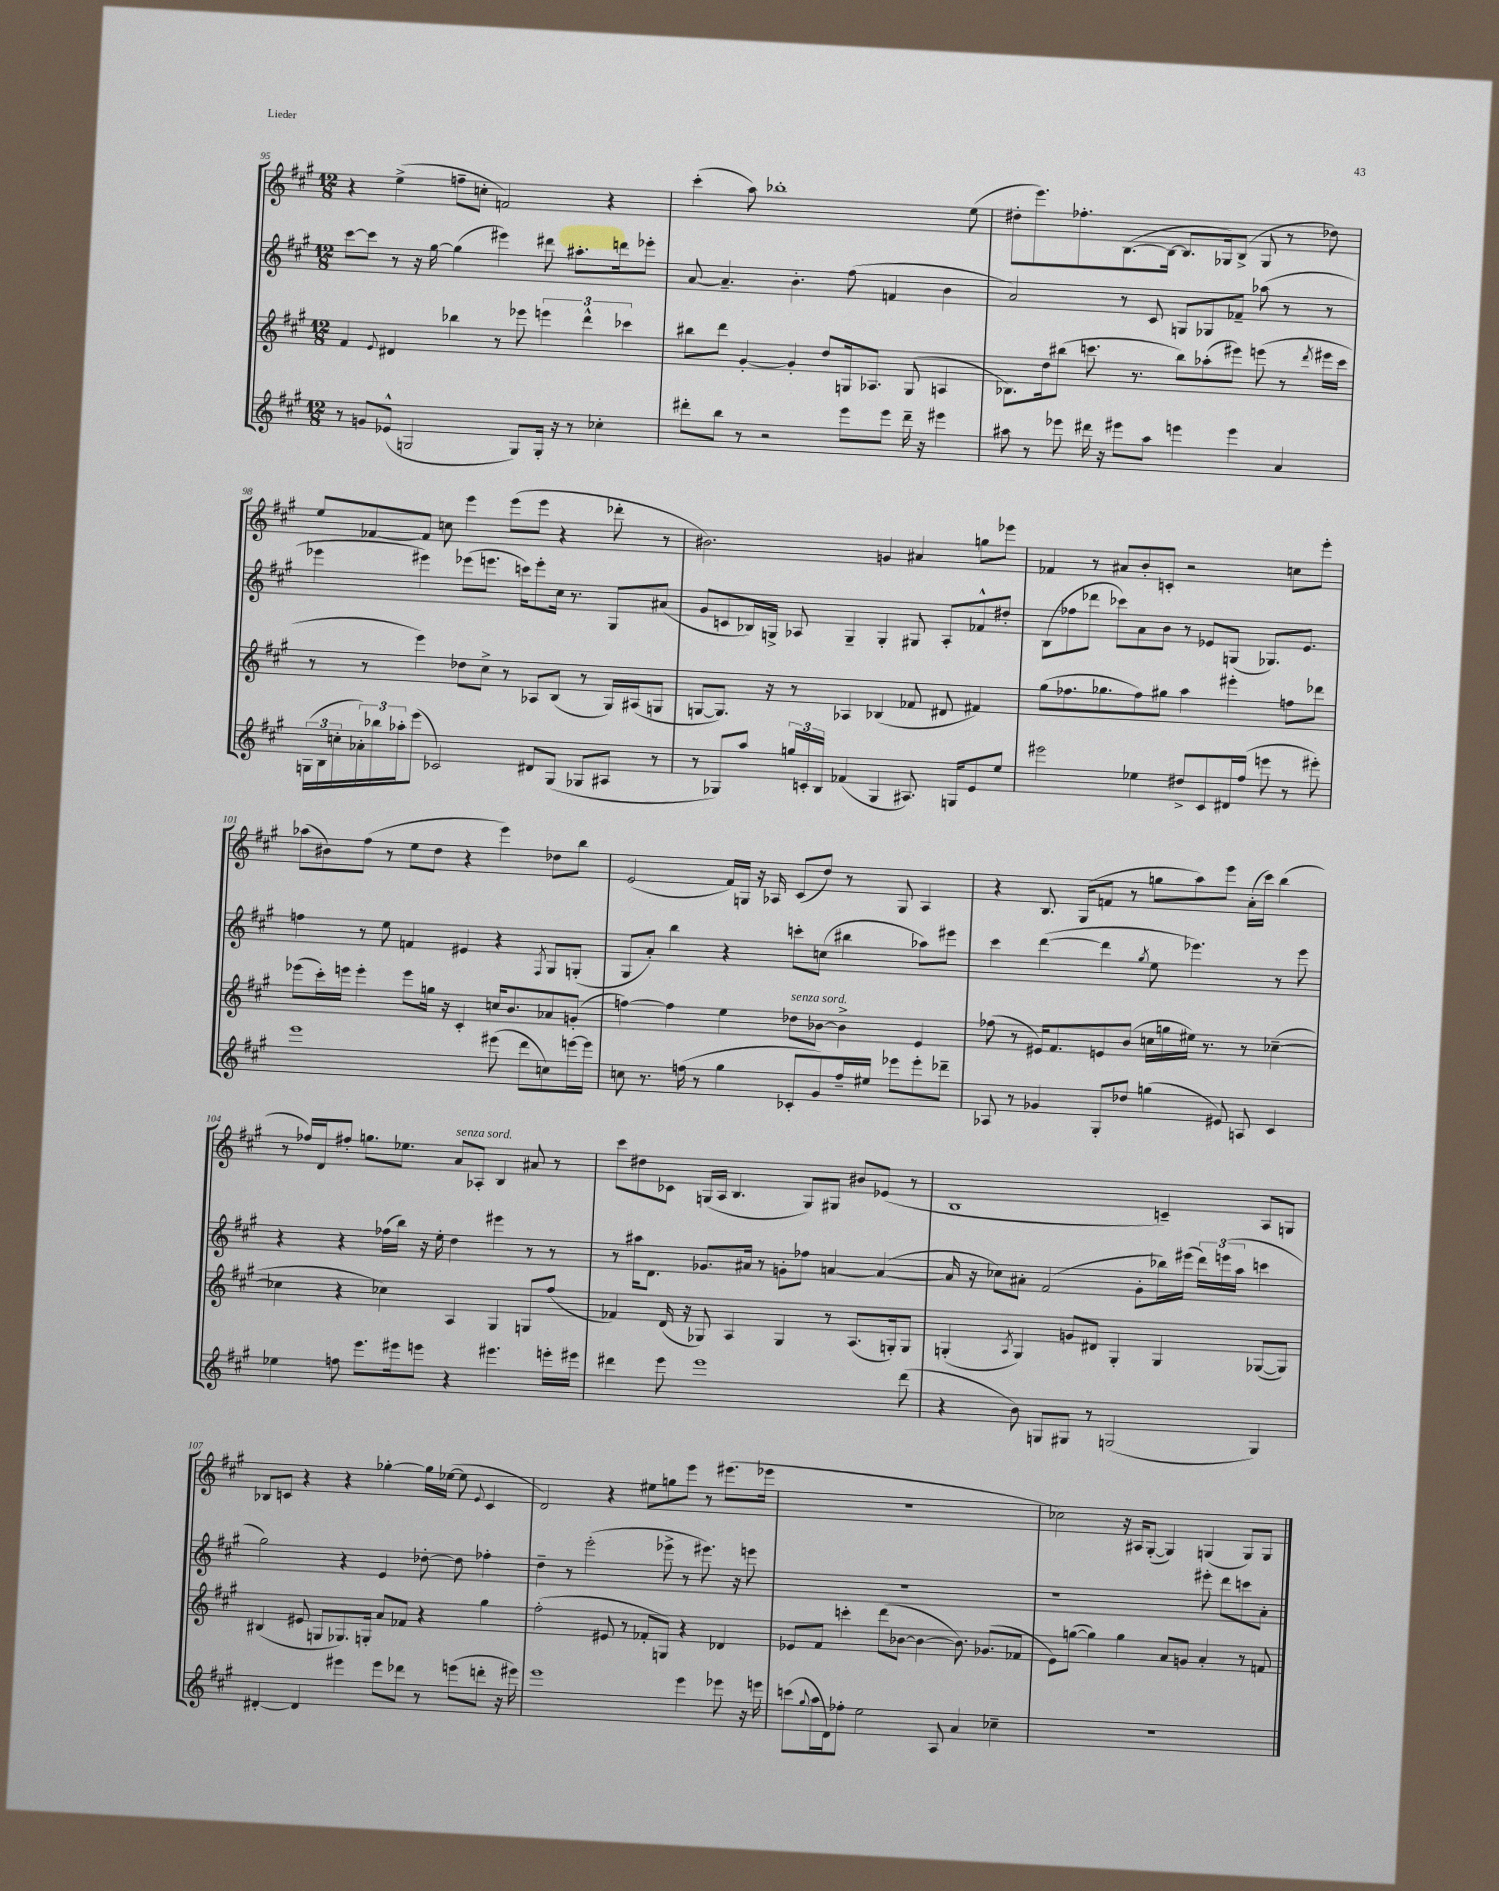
<<
\new StaffGroup <<
\new Staff = "s0" {
    \clef treble \key a \major \numericTimeSignature \time 12/8
    r4 e''4->( f''8-- c''8-. f'2) r4 |
    cis'''4-.( a''8) bes''1-. e''8( |
    dis''8-. e'''8.) fes''8.-. b8.~( b16~ b8. ges16) b8->( ges8 r8 des''8) |
    e''8 fes'8~ fes'8 c''8 e'''4 e'''8( e'''8 r4 des'''8-. r8 |
    bis'2.) g'4 ais'4 g''8 ees'''8 |
    fes'4 r8 ais'8 b'8-. c'8-. r2 c''8 e'''8-. |
    aes''8( bis'8) fis''8( r8 e''8 d''8 r4 e'''4) des''8 b''8 |
    e'2( fis'16) g16 r16 aes16 cis'8( d''8) r8 g8 aes4 |
    r4 b8. gis16( f'8 r8 g''8 a''8) e'''8 a'16-.( cis'''16) b''4( |
    r8 fes''16) d'16 fis''8-. g''8. ees''8. a'8^\markup { \italic "senza sord." } aes8-. b4 ais'8 r8 |
    cis'''8 dis''8 ces'8 g16( a16 b4. g8) gis8 bis'8 ees'8( r8 |
    b1 c'4--) a8 g8 |
    bes8 c'8 r4 r4 ges''4~-. ges''16 ees''16~( ees''8 \appoggiatura { e'8 } c'4 |
    d'2) r4 eis''8 g''8 e'''8 r8 eis'''8.( ees'''16 |
    R1. |
    ces''2) r16 ais16 gis8~-.( gis4) g4( g8) g8 \bar "|." |
}
\new Staff = "s1" {
    \clef treble \key a \major \numericTimeSignature \time 12/8
    cis'''8~ cis'''8 r8 r16 gis''16~ gis''4( eis'''4) dis'''8 ais''8.-. d'''16 ees'''8-. |
    a'8~ a'4.-- b'4.-. fis''8( f'4 b'4 |
    a'2) r8 cis'8 g8 ges8 fes'8-- aes''8( r8 r8 |
    ees'''4 eis'''4) ees'''8( e'''8. c'''16) e'''8-. cis''16 r8. gis8 ais'8( |
    gis'8 c'8 bes16) g16-> aes8 g4-- g4-. gis8 aes8-. fes'8-^ dis''8-. |
    b8( fes''8 des'''8 ces'''8) a'8 b'8 r8 ees'8 g8( ges8.) ees'8. |
    f''4 r8 e''8 f'4 eis'4 r4 \acciaccatura { fis8 } gis8 g8-.( |
    gis8 a'8-.) b''4 r4 c'''8-. c''8( bis''4 aes''8) eis'''8 |
    cis'''4 d'''4~( d'''4 \acciaccatura { gis''8 } e''8 ees'''4.) r8 ees'''8 |
    r4 r4 fes''16( b''16) r16 e''16-. d''4 eis'''4 r8 r8 |
    r8 ais''16 d'8. ges'8. ais'16 r8 g'8-. fes''8 a'4~ a'4~( |
    a'16 r16 ces''8) ais'8-. fis'2( gis'8-. bes''16) eis'''16( \tuplet 3/2 { d'''16) e'''16( a''16 } c'''4 |
    gis''2) r4 e'4 des''8~-. des''8 fes''4-. |
    d''4-- r8 e'''2-.( ees'''8-> r8 eis'''8.) r16 e'''8 |
    R1. |
    r1 eis'''8-. d'''8 c'''8 a'8-. \bar "|." |
}
\new Staff = "s2" {
    \clef treble \key a \major \numericTimeSignature \time 12/8
    fis'4 \appoggiatura { e'8 } dis'4 bes''4 r8 ees'''8 \tuplet 3/2 { e'''4 d'''4-^ ces'''4 } |
    bis''8 d'''8 gis'4~-. gis'4-. d''8 g16 aes8. g8( a4 |
    bes8.) d''16 bis''8( c'''8. r8. bis''8) aes''8-.( eis'''8) e'''8( r8 \acciaccatura { d'''8 } eis'''16 c'''16 |
    r8 r8 e'''4) des''8 cis''8-> r8 aes8 b8( r8 gis16) ais16( g8 |
    g8~ g8.) r16 r8 aes4 bes4( fes'8 dis'8 fis'4) |
    gis''8( fes''8. ges''8. fes''8) gis''8 a''4 eis'''4-. f''8 des'''8 |
    ees'''8( cis'''16-.) e'''16 e'''4-. e'''8 g''16 r16 cis'4-. c''16 b'8. aes'8 g'8-.( |
    f''4~) f''4 e''4 des''8^\markup { \italic "senza sord." } bes'8~ bes'4-> e'4 |
    fes''8( r8 eis'16) fis'8. e'8 b'8( c''16 g''16 eis''16) r8. r8 ces''4~--( |
    ces''4 r4 ces''4) a4 gis4 g8 fis''8( |
    fes'4) d'16( r16 ges8) a4 ges4 r8 a8.( g16-.) g8 |
    g4-.( \acciaccatura { a8 } g4) g'8 dis'8 g4-. g4 ges8~( ges8) |
    bis4( eis'8 g8 ges8.) g16-. a'8 fes'8 r4 gis''4 |
    fis''2-.( eis'8 r8 fes'8-. g8) r4 des'4 |
    ees'8 fis'8 c'''4-. d'''8( bes'8~ bes'4~ bes'8.) ges'8.( fes'8 |
    e'8) g''8~( g''4) g''4 a'8 g'8 a'4-. r8 f'8 \bar "|." |
}
\new Staff = "s3" {
    \clef treble \key a \major \numericTimeSignature \time 12/8
    r8 g'8 ees'8-^( g2 g8) g16-. r16 r8 ces''4-. |
    dis'''8-. b''8 r8 r2 e'''8 e'''8 dis'''16-- r16 eis'''4 |
    ais''8 r8 ees'''8 dis'''16 r16 eis'''8 ais''8 e'''4 e'''4 a'4 |
    \tuplet 3/2 { g16( b16 c''16-. } \tuplet 3/2 { aes'16-.) bes''16 aes''16-. } e'''8( ces'2) dis'8 g8( ges8 ais8 r8 |
    r8 ges8) a''8 \tuplet 3/2 { g''16 c'16-. b16 } fes'4( ges4 ais8.) g16 e'8 e''8 |
    eis'''2 ees''4 dis''8-> cis'8 dis'16 fis''16( e'''8 r8 eis'''8-.) |
    e'''1 eis'''8( d'''8 c''8) e'''16~ e'''16 |
    c''8 r8. f''16( r8 gis''4 ces'8-. gis'8) f''16-- eis''16 ees'''8 ees'''8-. des'''8-- |
    aes8 r8 ges'4 gis8-. des''8 g''4( eis'8) a8 cis'4 |
    ees''4 f''8 e'''8. eis'''16 e'''8 r4 eis'''4. e'''16-. eis'''16 |
    dis'''4 e'''8 e'''1 dis'''8( |
    r4 b'8) g8 gis8 r8 g2( g4) |
    dis'4~-. dis'4 eis'''4 eis'''8 des'''8 r8 e'''8( d'''8-. r16 eis'''16) |
    e'''1 e'''4 ees'''8 r16 e'''16 |
    c'''8( \appoggiatura { gis''8 } a''16 d'16) fes''8-. e''2 a8 a'4 ces''4-- |
    R1. \bar "|." |
}
>>
>>
\layout { \context { \Score currentBarNumber = #95 } }
